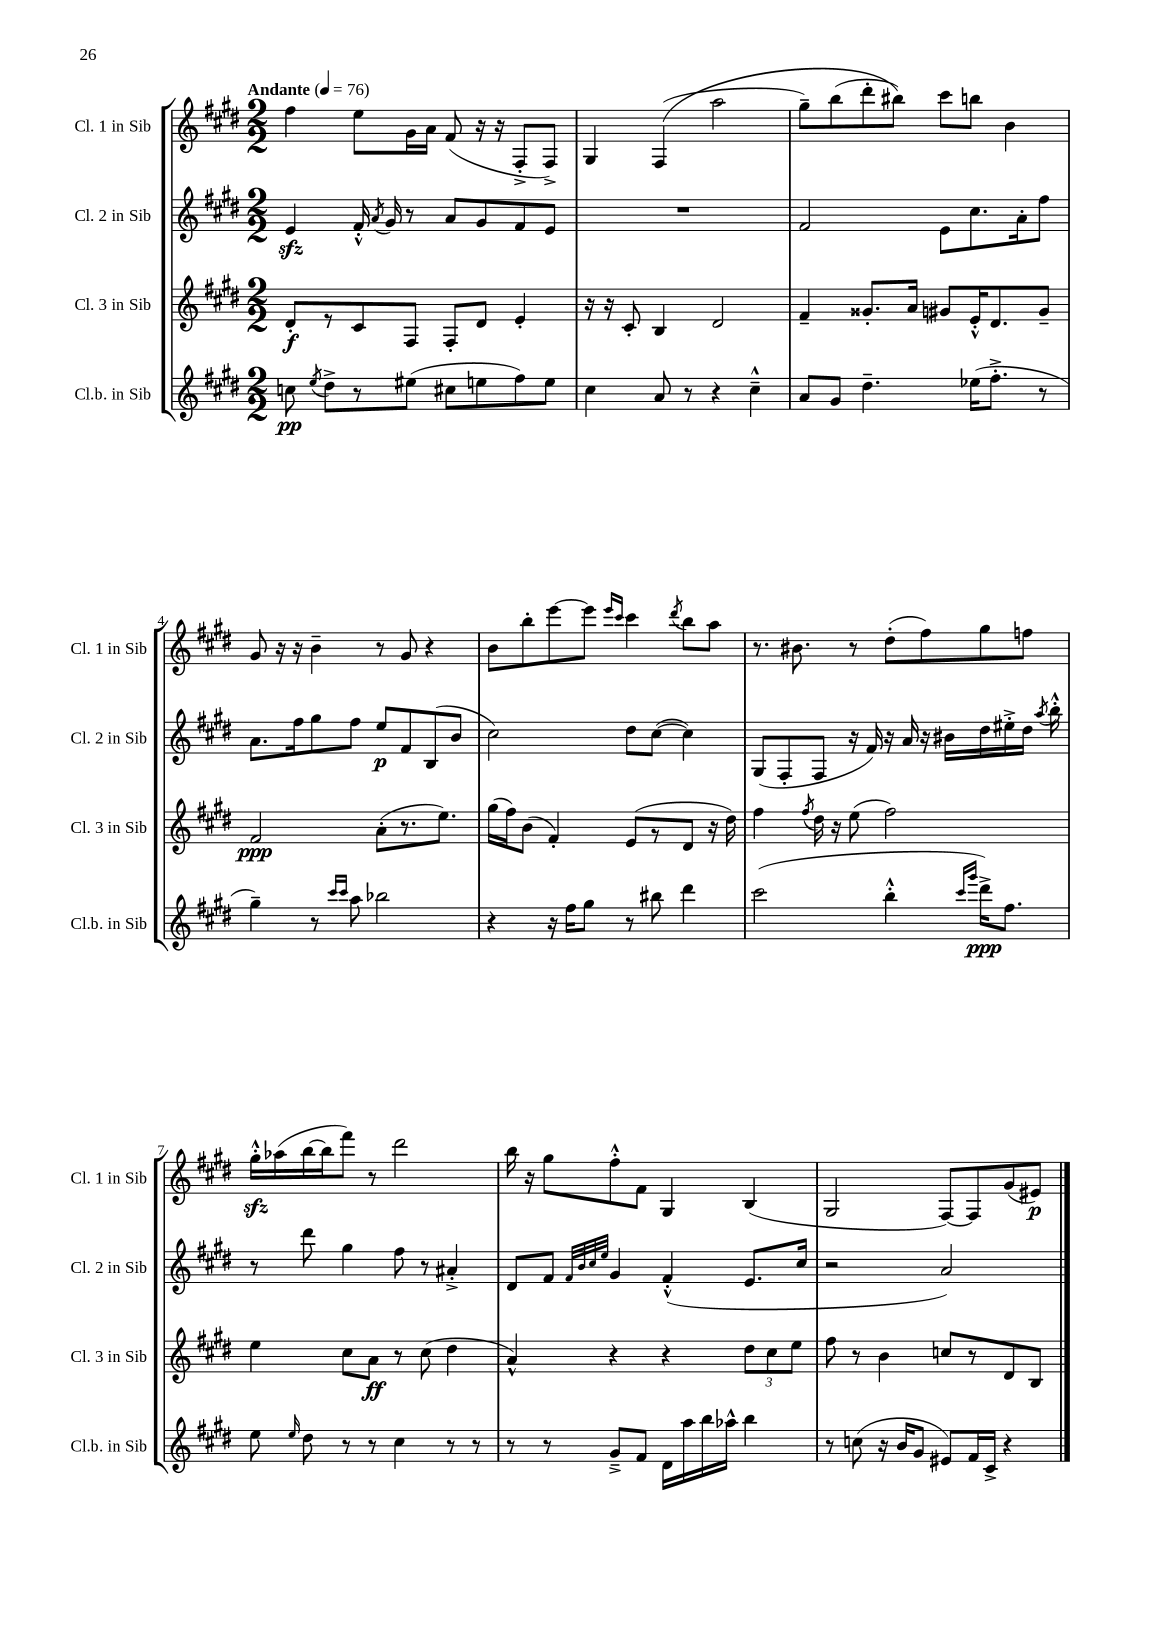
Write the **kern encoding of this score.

**kern	**dynam	**kern	**dynam	**kern	**dynam	**kern	**dynam
*part4	*part4	*part3	*part3	*part2	*part2	*part1	*part1
*staff4	*staff4	*staff3	*staff3	*staff2	*staff2	*staff1	*staff1
*I"Cl.b. in Sib	*	*I"Cl. 3 in Sib	*	*I"Cl. 2 in Sib	*	*I"Cl. 1 in Sib	*
*I'Cl.b. in Sib	*	*I'Cl. 3 in Sib	*	*I'Cl. 2 in Sib	*	*I'Cl. 1 in Sib	*
*clefG2	*	*clefG2	*	*clefG2	*	*clefG2	*
*k[f#c#g#d#]	*	*k[f#c#g#d#]	*	*k[f#c#g#d#]	*	*k[f#c#g#d#]	*
*M2/2	*	*M2/2	*	*M2/2	*	*M2/2	*
*MM76	*	*MM76	*	*MM76	*	*MM76	*
=1	=1	=1	=1	=1	=1	=1	=1
!	!	!	!	!	!	!LO:TX:a:B:t=Andante	!
8ccn\	pp	8d#'/L	f	4ezz/	.	4ff#\	.
8qee/	.	.	.	.	.	.	.
8dd#^\L	.	8r	.	.	.	.	.
8r	.	8c#/	.	16f#'^^/	.	8ee\L	.
.	.	.	.	8qa/	.	.	.
.	.	.	.	16g#/	.	.	.
(8ee#X\J	.	8F#/J	.	8r	.	16g#\L	.
.	.	.	.	.	.	16a\JJ	.
8cc#X\L	.	8F#'/L	.	8a/L	.	(8f#/	.
8een\	.	8d#/J	.	8g#/	.	16r	.
.	.	.	.	.	.	16r	.
8ff#\)	.	4e'/	.	8f#/	.	8F#'^/L	.
8ee\J	.	.	.	8e/J	.	8F#^/J)	.
=2	=2	=2	=2	=2	=2	=2	=2
4cc#\	.	16r	.	1r	.	4G#/	.
.	.	16r	.	.	.	.	.
.	.	8c#'/	.	.	.	.	.
8a/	.	4B/	.	.	.	((4F#/	.
8r	.	.	.	.	.	.	.
4r	.	2d#/	.	.	.	2aa\	.
4cc#~^^\	.	.	.	.	.	.	.
=3	=3	=3	=3	=3	=3	=3	=3
8a/L	.	4f#~/	.	2f#/	.	8gg#~\L)	.
8g#/J	.	.	.	.	.	(8bb\	.
4.dd#~\	.	8.g##X'/L	.	.	.	8ddd#'\	.
.	.	.	.	.	.	8bb#X\J))	.
.	.	16a/Jk	.	.	.	.	.
.	.	8g#X/L	.	8e\L	.	8ccc#\L	.
(16ee-X\KL	.	16e'^^/K	.	8.cc#\	.	8bbn\J	.
8.ff#'^\J	.	8.d#/	.	.	.	.	.
.	.	.	.	.	.	4b\	.
.	.	.	.	16a'\k	.	.	.
8r	.	8g#~/J	.	8ff#\J	.	.	.
!!LO:LB:g=z
=4	=4	=4	=4	=4	=4	=4	=4
4gg#~\)	.	2f#/	ppp	8.a\L	.	8g#/	.
.	.	.	.	.	.	16r	.
.	.	.	.	16ff#\k	.	16r	.
8r	.	.	.	8gg#\	.	4b~\	.
16qqccc#/LL	.	.	.	.	.	.	.
16qqccc#/JJ	.	.	.	.	.	.	.
8aa\	.	.	.	8ff#\J	.	.	.
2bb-X\	.	(8a'\L	.	8ee/L	p	8r	.
.	.	8.r	.	8f#/	.	8g#/	.
.	.	.	.	(8B/	.	4r	.
.	.	8.ee\J)	.	.	.	.	.
.	.	.	.	8b/J	.	.	.
=5	=5	=5	=5	=5	=5	=5	=5
4r	.	(16gg#\LL	.	2cc#\)	.	8b\L	.
.	.	16ff#\J)	.	.	.	.	.
.	.	(8b\J	.	.	.	8bb'\	.
16r	.	4f#'/)	.	.	.	[8eee\	.
16ff#\KL	.	.	.	.	.	.	.
8gg#\J	.	.	.	.	.	8eee\J]	.
.	.	.	.	.	.	16qqeee/LL	.
.	.	.	.	.	.	16qqccc#/JJ	.
8r	.	(8e/L	.	8dd#\L	.	4ccc#\	.
8bb#X\	.	8r	.	([8cc#\J	.	.	.
.	.	.	.	.	.	8qddd#/	.
4ddd#\	.	8d#/J	.	4cc#\])	.	8bb\L	.
.	.	16r	.	.	.	8aa\J	.
.	.	16dd#\)	.	.	.	.	.
=6	=6	=6	=6	=6	=6	=6	=6
(2ccc#\	.	4ff#\	.	(8G#/L	.	8.r	.
.	.	.	.	8F#'/	.	.	.
.	.	.	.	.	.	8.b#X\	.
.	.	8qff#/	.	.	.	.	.
.	.	16dd#\	.	8F#/J	.	.	.
.	.	16r	.	.	.	.	.
.	.	(8ee\	.	16r	.	8r	.
.	.	.	.	16f#/)	.	.	.
4bb'^^\	.	2ff#\)	.	16r	.	(8dd#'\L	.
.	.	.	.	16a/	.	.	.
.	.	.	.	16r	.	8ff#\)	.
.	.	.	.	16b#X\LL	.	.	.
16qqccc#/LL	.	.	.	.	.	.	.
16qqggg#/JJ	.	.	.	.	.	.	.
16ddd#^\KL)	ppp	.	.	16dd#\	.	8gg#\	.
8.ff#\J	.	.	.	16ee#X'^\	.	.	.
.	.	.	.	16dd#\JJ	.	8ffn\J	.
.	.	.	.	8qaa/	.	.	.
.	.	.	.	16bb'^^\	.	.	.
!!LO:LB:g=z
=7	=7	=7	=7	=7	=7	=7	=7
8ee\	.	4ee\	.	8r	.	16gg#zz'^^\LL	.
.	.	.	.	.	.	(16aa-X\	.
16qqee/	.	.	.	.	.	.	.
8dd#\	.	.	.	8ddd#\	.	[16bb\	.
.	.	.	.	.	.	16bb\J]	.
8r	.	8cc#\L	.	4gg#\	.	8fff#\J)	.
8r	.	8a\J	ff	.	.	8r	.
4cc#\	.	8r	.	8ff#\	.	2ddd#\	.
.	.	(8cc#\	.	8r	.	.	.
8r	.	4dd#\	.	4a#X'^/	.	.	.
8r	.	.	.	.	.	.	.
=8	=8	=8	=8	=8	=8	=8	=8
8r	.	4a^^/)	.	8d#/L	.	16bb\	.
.	.	.	.	.	.	16r	.
8r	.	.	.	8f#/J	.	8gg#\L	.
.	.	.	.	32qqf#/LLL	.	.	.
.	.	.	.	32qqb/	.	.	.
.	.	.	.	32qqcc#/	.	.	.
.	.	.	.	32qqee/JJJ	.	.	.
8g#~^/L	.	4r	.	4g#/	.	8ff#'^^\	.
8f#/J	.	.	.	.	.	8f#\J	.
16d#\LL	.	4r	.	(4f#'^^/	.	4G#/	.
16aa\	.	.	.	.	.	.	.
16bb\	.	.	.	.	.	.	.
16aa-X^^\JJ	.	.	.	.	.	.	.
4bb\	.	12dd#\L	.	8.e/L	.	(4B/	.
.	.	12cc#\	.	.	.	.	.
.	.	12ee\J	.	.	.	.	.
.	.	.	.	16cc#/Jk	.	.	.
=9	=9	=9	=9	=9	=9	=9	=9
8r	.	8ff#\	.	2r	.	2G#/	.
(8ccn\	.	8r	.	.	.	.	.
16r	.	4b\	.	.	.	.	.
16b/KL	.	.	.	.	.	.	.
8g#/J	.	.	.	.	.	.	.
8e#X/L)	.	8ccn/L	.	2a/)	.	[8F#/L)	.
16f#/L	.	8r	.	.	.	8F#/]	.
16c#^/JJ	.	.	.	.	.	.	.
4r	.	8d#/	.	.	.	(8g#/	.
.	.	8B/J	.	.	.	8e#X/J)	p
==	==	==	==	==	==	==	==
*-	*-	*-	*-	*-	*-	*-	*-
